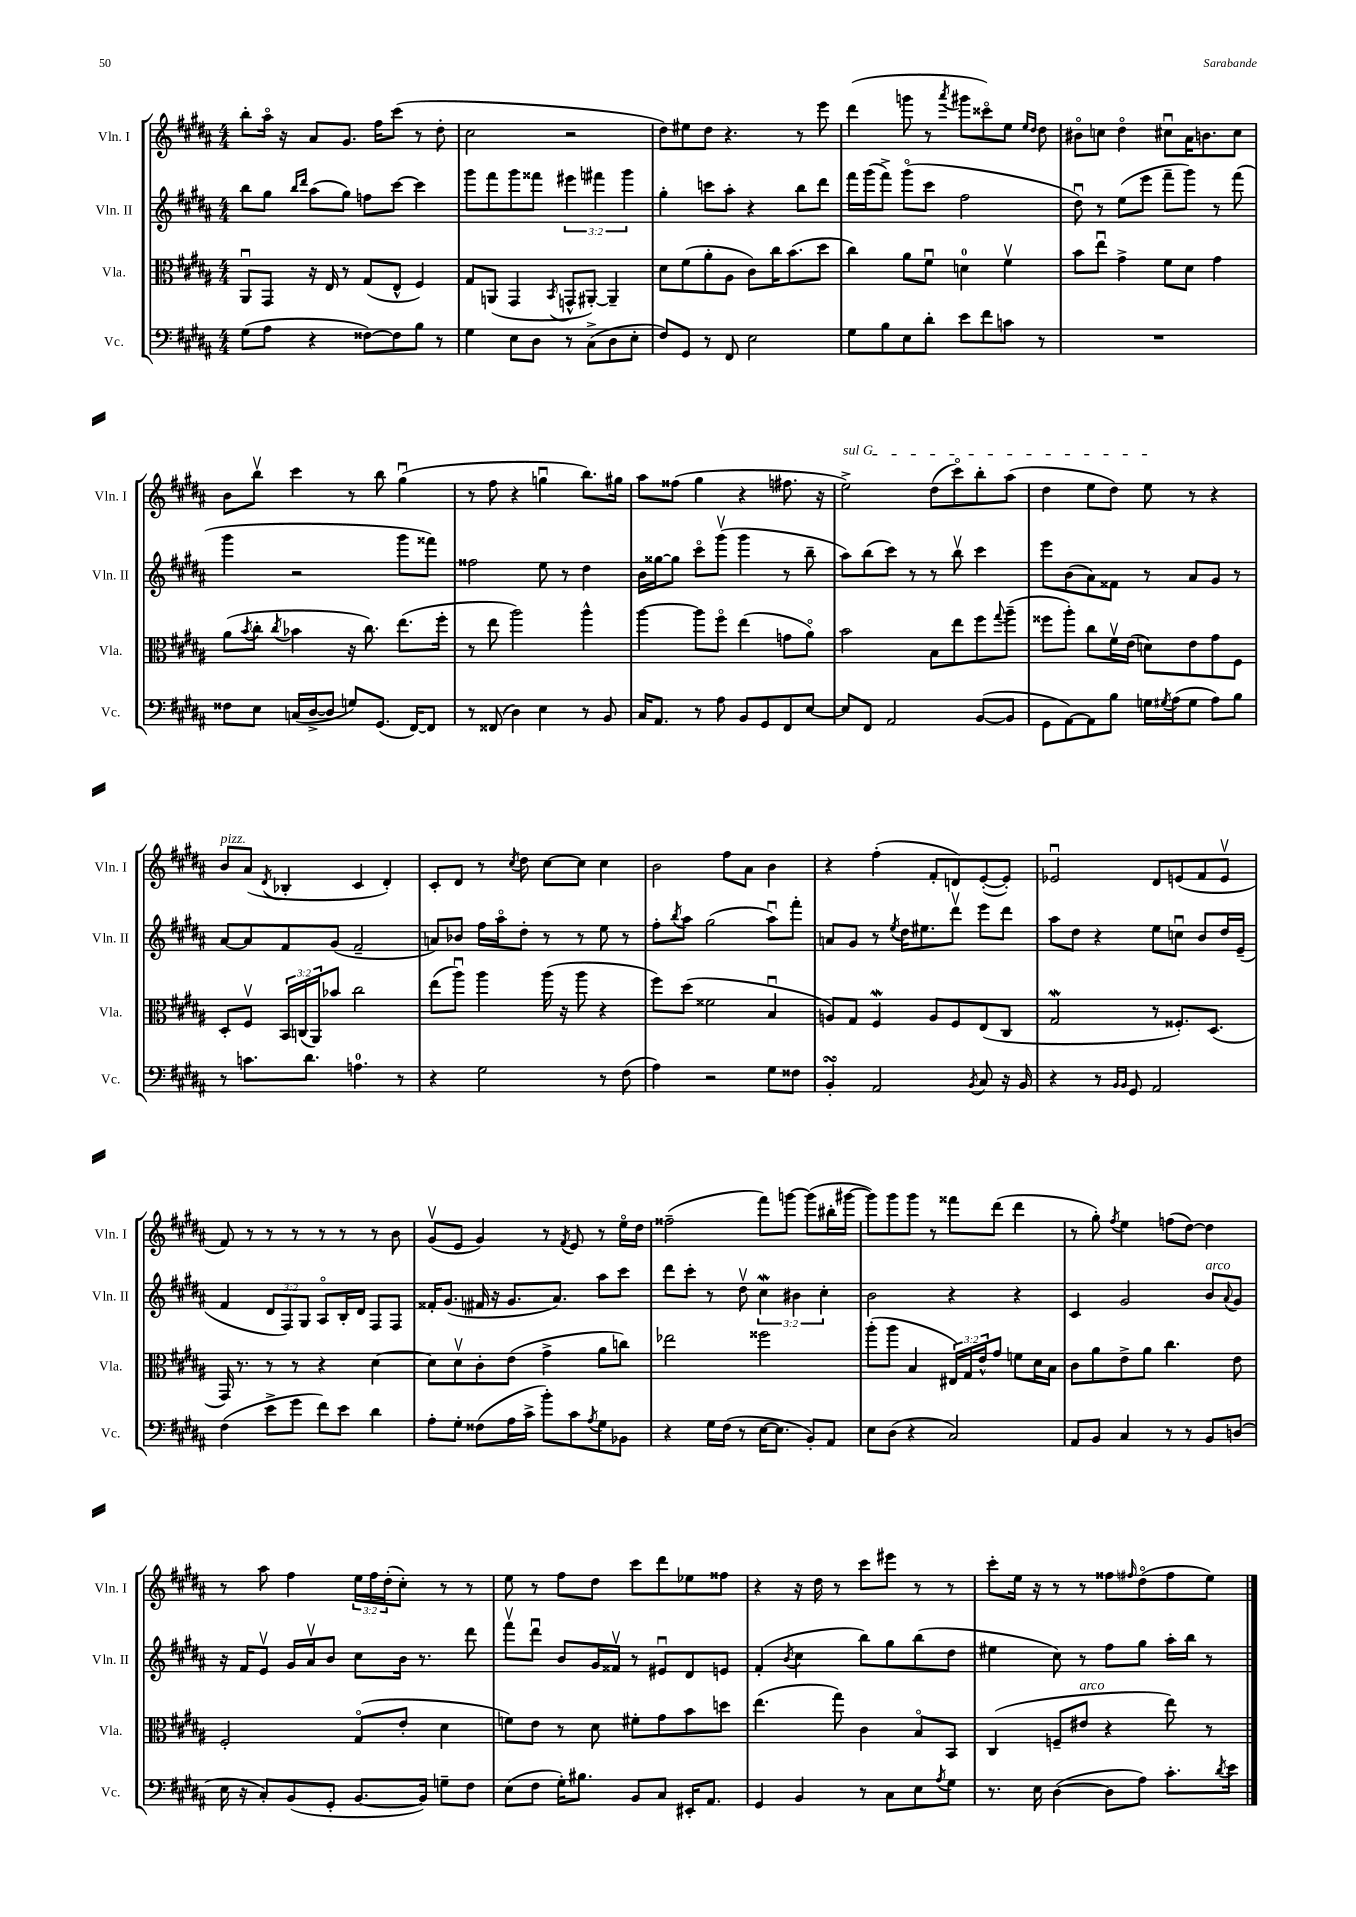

**kern	**kern	**kern	**kern
*staff4	*staff3	*staff2	*staff1
*clefF4	*clefC3	*clefG2	*clefG2
*k[f#c#g#d#a#]	*k[f#c#g#d#a#]	*k[f#c#g#d#a#]	*k[f#c#g#d#a#]
*M4/4	*M4/4	*M4/4	*M4/4
(8G#	8AA#u	8bb	8bb'
8A#	8GG#	8gg#	16aa#o
.	.	.	16r
.	.	16qqbb	.
.	.	16qqddd#	.
4r	16r	(8aa#	8a#
.	16E	.	.
.	8r	8gg#)	8.g#
[8F##)	(8G#	8ff	.
.	.	.	16ff#
8F##]	8E^^	[8ccc#	(8ccc#
8B	4F#)	4ccc#]	8r
8r	.	.	8dd#'
=	=	=	=
4G#	8G#	8ggg#	2cc#
.	(8AA	8fff#	.
8E	4GG#	8ggg#	.
8D#	.	8fff##	.
.	8qBB	.	.
8r	8GG^^	6eee#	2r
(8C#^	[8AA#')	.	.
.	.	6fff#	.
8D#	4AA#~]	.	.
.	.	6ggg#	.
8E'	.	.	.
=	=	=	=
8F#)	8d#	4gg#'	8dd#)
8GG#	(8f#	.	8ee#
8r	8a#'	8ccc	8dd#
8FF#	8A#	8aa#'	4.r
2E	8c#)	4r	.
.	16cc#	.	.
.	(8.b	.	.
.	.	8bb	8r
.	8dd#	8ddd#	8eee
=	=	=	=
8G#	4cc#)	16fff#	(4ddd#
.	.	(16ggg#	.
8B	.	8fff#^)	.
8E	8a#	(8ggg#o	8ggg
8d#'	8f#u	8ccc#	8r
.	.	.	8qaaa#
8e	4d	2ff#	8ggg#
8f#	.	.	8ccc##o)
8c	4f#v	.	8ee
.	.	.	16qqee
.	.	.	16qqdd#
8r	.	.	8dd#
=	=	=	=
1r	8b	8dd#u)	8b#o
.	8eeu	8r	8cc
.	4g#^	(8ee	4dd#o
.	.	8eee	.
.	8f#	8fff#~	8cc#u
.	8d#	8ggg#)	16a#
.	.	.	8.b
.	4g#	8r	.
.	.	(8fff#	8cc#
=	=	=	=
8F##	(8a#	4ggg#	8b
.	8qb	.	.
8E	8cc#'	.	8bbv
.	8qcc#	.	.
(16C	4b-	2r	4ccc#
[16D#^	.	.	.
8D#]	.	.	.
8G)	16r	.	8r
.	8.cc#)	.	.
(8.GG#	.	.	8bb
.	(8.ee	8ggg#	(4gg#u
[16FF#)	.	.	.
8FF#]	.	8fff##)	.
.	16ff#'	.	.
=	=	=	=
8r	8r	2ff##	8r
(8FF##	8ee	.	8ff#
4D#)	2aa#)	.	4r
4E	.	8ee	4ggu
.	.	8r	.
8r	4aa#^^	4dd#	8.bb)
8BB	.	.	.
.	.	.	16gg#
=	=	=	=
16C#	[4aa#	16b	8aa#
8.AA#	.	[16gg##	.
.	.	8gg##]	(8ff##
8r	8aa#]	8ccc#o	4gg#
8A#	8ff#o	(8ggg#v	.
8BB	(4ee	4ggg#	4r
8GG#	.	.	.
8FF#	8g	8r	8.ff#
[8E	8a#o)	8bb~	.
.	.	.	16r
=	=	=	=
8E]	2b	8aa#)	2ee^)
8FF#	.	(8bb	.
2AA#	.	8ccc#)	.
.	.	8r	.
.	8B	8r	(8dd#
.	8ee	8bbv	8ccc#o)
([8BB	8ff#	4ccc#	8bb'
.	8qqgg#	.	.
8BB]	(8aa#~	.	(8aa#
=	=	=	=
8GG#	8ff##	8eee	4dd#
[8AA#)	8aa#')	(8b	.
8AA#]	8cc#	8a#)	8ee
8B	16f#v	8f##	8dd#)
.	(16e	.	.
16G	8d)	8r	8ee
8qG#	.	.	.
(16A#	.	.	.
8G#	8e	8a#	8r
8A#)	8g#	8g#	4r
8B	8F#	8r	.
=	=	=	=
8r	8D#'	[8a#	8b
8.c	8F#v	8a#]	(8a#
.	.	.	8qd#
.	24BB	8f#	4B-'
.	(24C	.	.
8.d#	.	.	.
.	24AA#)	.	.
.	8b-	(8g#	.
4.A	2cc#	2f#~	4c#
.	.	.	4d#')
8r	.	.	.
=	=	=	=
4r	(8ee	8a)	8c#'
.	8aa#u)	8b-	8d#
2G#	4aa#	16ff#	8r
.	.	16aa#o	.
.	.	.	8qcc#
.	.	8dd#'	8dd#
.	(16aa#	8r	[8cc#
.	16r	.	.
.	8aa#	8r	8cc#]
8r	4r	8ee	4cc#
(8F#	.	8r	.
=	=	=	=
4A#)	8ff#)	8ff#'	2b
.	.	8qbb	.
.	(8dd#	8aa#	.
2r	2f##	(2gg#	.
.	.	.	8ff#
.	.	.	8a#
8G#	4Bu	8aa#u)	4b
8F##	.	8fff#'	.
=	=	=	=
4BB'	8A)	8a	4r
.	8G#	8g#	.
2AA#	4F#	8r	(4ff#'
.	.	8qee	.
.	.	16dd#	.
.	.	8.ee#	.
.	8A	.	8f#'
.	8F#	8ddd#v	8d)
8qBB	.	.	.
8C#	(8E	8eee	([8e'
16r	8C#	8ddd#	8e'])
16BB	.	.	.
=	=	=	=
4r	2G#	8aa#	2e-u
.	.	8dd#	.
8r	.	4r	.
16qqBB	.	.	.
16qqBB	.	.	.
8GG#	.	.	.
2AA#	8r	8ee	8d#
.	8.F##')	8ccu	(8e
.	.	8b	8f#
.	(8.D#	.	.
.	.	16dd#	8ev
.	.	(16e~	.
=	=	=	=
(4F#	16GG#)	4f#	8f#)
.	8.r	.	.
.	.	.	8r
8e^	8r	12d#	8r
.	.	12F#)	.
8g#	8r	.	8r
.	.	12G#	.
8f#)	4r	8A#o	8r
8e	.	16B'	8r
.	.	16d#	.
4d#	[4d#	8F#	8r
.	.	8F#	8b
=	=	=	=
8A#'	8d#]	16f##'	(8g#v
.	.	(8.g#	.
8G#'	8d#v	.	8e
(8F##	8c#'	16f#	4g#)
.	.	16r	.
16A#	(8e	8.g#	.
16c#^	.	.	.
8b')	4g#^	.	8r
.	.	8.a#)	.
.	.	.	8qf#
8c#	.	.	8e
8qA#	.	.	.
8G#	8a#	8aa#	8r
8BB-	8cc)	8ccc#	16eeo
.	.	.	16dd#
=	=	=	=
4r	2ee-	8ddd#	(2ff##~
.	.	8ccc#'	.
16G#	.	8r	.
(16F#	.	.	.
8r	.	8dd#v	.
[16E	2ff##	6cc#	8fff#)
8.E]	.	.	.
.	.	.	[8ggg
.	.	6b#	.
8BB')	.	.	(8ggg]
.	.	6cc#'	.
8AA#	.	.	16bb#'
.	.	.	[16ggg#
=	=	=	=
8E	(8aa#'	2b	8ggg#])
(8D#	8aa#	.	8ggg#
4r	4B	.	8ggg#
.	.	.	8r
2C#)	24E#)	4r	8fff##
.	24G#	.	.
.	24e^^	.	.
.	8g#	.	(8ddd#
.	8f	4r	4ddd#
.	16d#	.	.
.	16B	.	.
=	=	=	=
8AA#	8c#	4c#	8r
8BB	8a#	.	8gg#')
.	.	.	8qff#
4C#	8e^	2g#	4ee
.	8a#	.	.
8r	4.cc#	.	(8ff
8r	.	.	[8dd#)
8BB	.	8b	4dd#]
.	.	8qqa#	.
(8D	8e	8g#	.
=	=	=	=
16E	2F#'	16r	8r
16r	.	16f#	.
8C#')	.	8ev	8aa#
(8BB	.	16g#	4ff#
.	.	16a#v	.
8GG#'	.	8b	.
[8.BB	(8G#o	8cc#	24ee
.	.	.	24ff#
.	.	.	(24dd#'
.	8e'	16b	8cc#')
16BB])	.	8.r	.
8G~	4d#	.	8r
8F#	.	8ddd#	8r
=	=	=	=
(8E	8f)	8fff#v	8ee
8F#	8e	8ddd#u	8r
16G#')	8r	8b	8ff#
8.B#	.	.	.
.	8d#	16g#	8dd#
.	.	16f##v	.
8BB	8f#'	8r	8ccc#
8C#	8g#	8e#u	8ddd#
16EE#'	8b	8d#	8ee-
8.AA#	.	.	.
.	8dd	8e	8ff##
=	=	=	=
4GG#	(4.ee	(4f#'	4r
.	.	8qb	.
4BB	.	4cc#	16r
.	.	.	16dd#
.	8gg#)	.	8r
8r	4c#	8bb)	8ccc#
8C#	.	8gg#	8eee#
8E	8Bo	(8bb	8r
8qA#	.	.	.
8G#	8BB	8dd#	8r
=	=	=	=
8.r	(4C#	4ee#	8ccc#'
.	.	.	16ee
16E	.	.	16r
([4D#	8F~	8cc#)	8r
.	8e#	8r	8r
8D#]	4r	8ff#	8ff##
.	.	.	16qqff#
8A#)	.	8gg#	(8dd#o
8.c#'	8ee)	16aa#'	8ff#
.	.	16bb	.
.	8r	8r	8ee)
8qd#	.	.	.
16e	.	.	.
==	==	==	==
*-	*-	*-	*-
